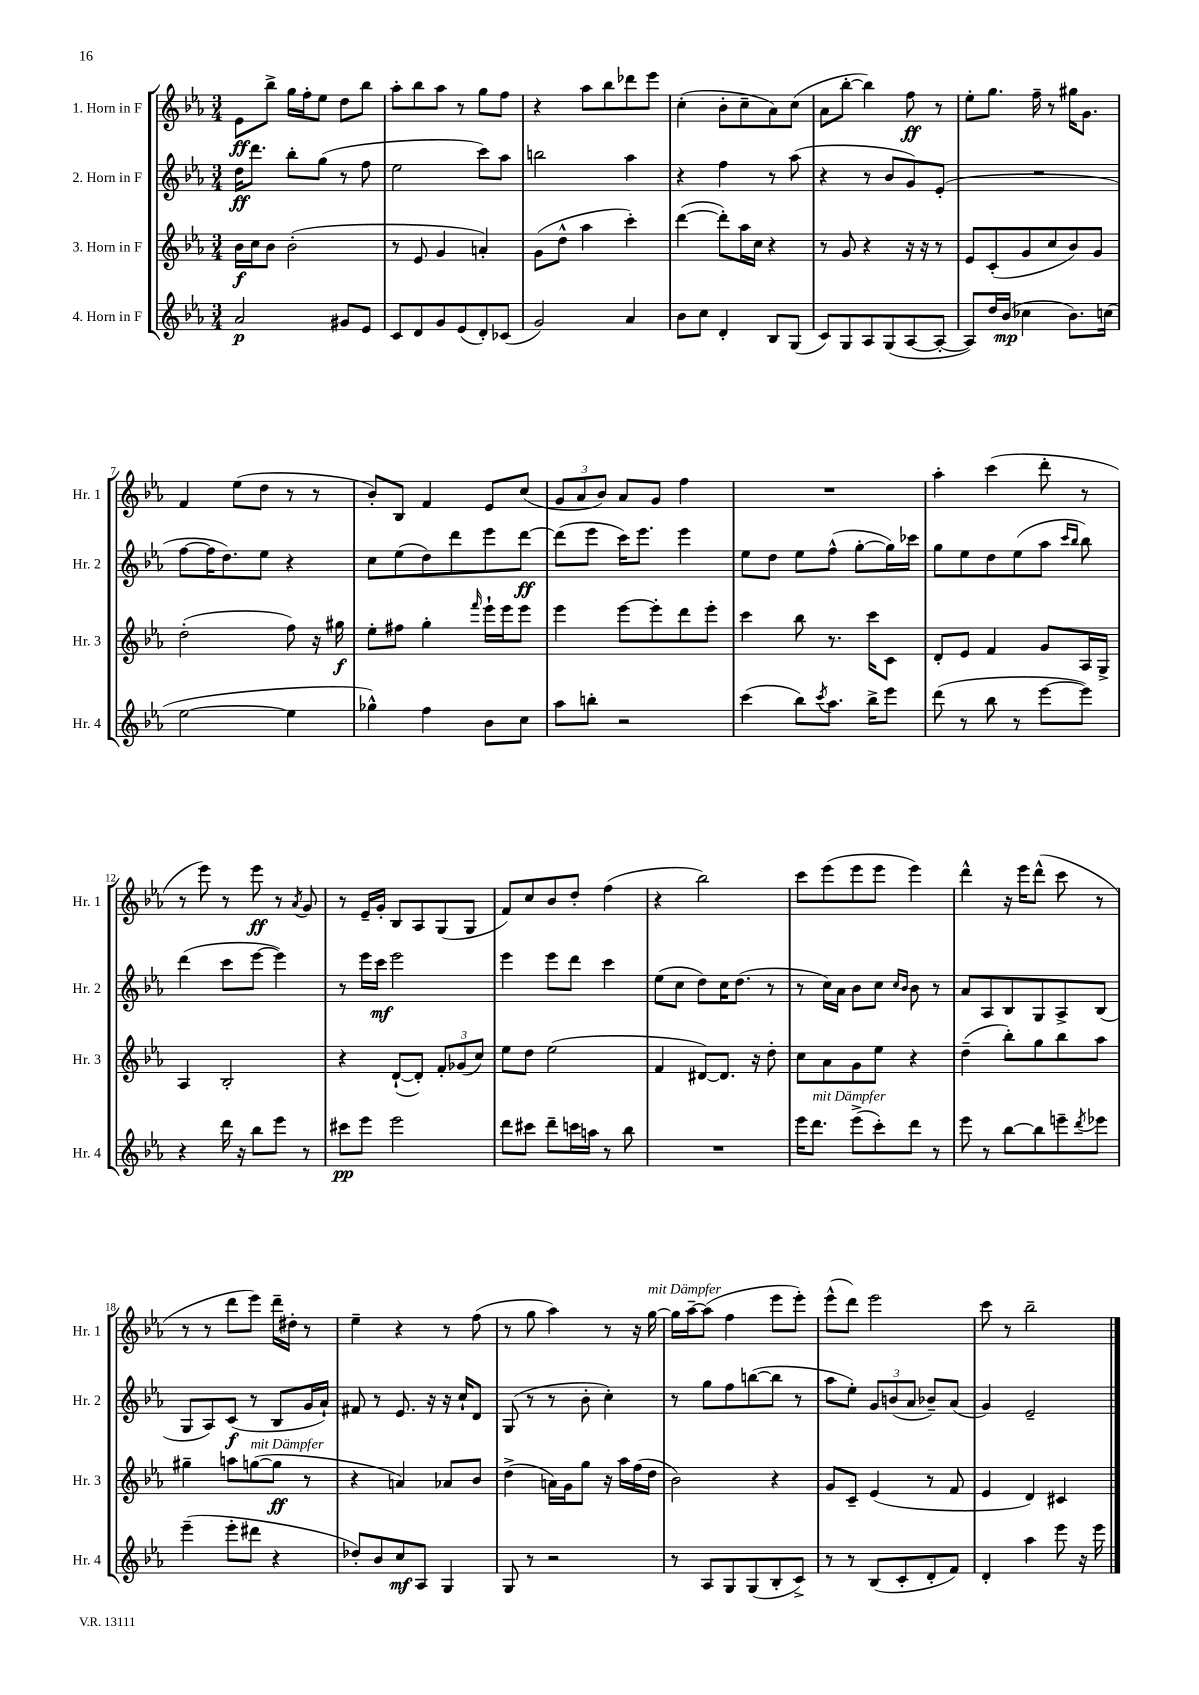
<<
\new StaffGroup <<
\new Staff = "s0" \with { instrumentName = "1. Horn in F" shortInstrumentName = "Hr. 1" } {
    \clef treble \key ees \major \numericTimeSignature \time 3/4
    ees'8\ff bes''8-> g''16 f''16-. ees''8 d''8 bes''8 |
    aes''8-. bes''8 aes''8 r8 g''8 f''8 |
    r4 aes''8 bes''8 des'''8 ees'''8 |
    c''4-.( bes'8-. c''8-- aes'8) c''8( |
    aes'8 bes''8~-. bes''4) f''8\ff r8 |
    ees''8-. g''8. f''16-- r8 gis''16 g'8. |
    f'4 ees''8( d''8 r8 r8 |
    bes'8-.) bes8 f'4 ees'8 c''8( |
    \tuplet 3/2 { g'8 aes'8 bes'8) } aes'8 g'8 f''4 |
    R2. |
    aes''4-. c'''4( d'''8-. r8 |
    r8 ees'''8) r8 ees'''8\ff r8 \acciaccatura { aes'8 } g'8 |
    r8 ees'16-- g'16-. bes8 aes8 g8( g8 |
    f'8) c''8 bes'8 d''8-. f''4( |
    r4 bes''2) |
    c'''8 ees'''8( ees'''8 ees'''8 ees'''4) |
    d'''4-^ r16 ees'''16 d'''8-^( c'''8 r8 |
    r8 r8 d'''8 ees'''8) d'''16-- dis''16-. r8 |
    ees''4-- r4 r8 f''8( |
    r8 g''8 aes''4) r8 r16 g''16~^\markup { \italic "mit Dämpfer" } |
    g''16 aes''16~-- aes''8( f''4 ees'''8 ees'''8-.) |
    ees'''8-^( d'''8) ees'''2 |
    c'''8 r8 bes''2-- \bar "|." |
}
\new Staff = "s1" \with { instrumentName = "2. Horn in F" shortInstrumentName = "Hr. 2" } {
    \clef treble \key ees \major \numericTimeSignature \time 3/4
    d''16\ff d'''8. bes''8-. g''8( r8 f''8 |
    ees''2 c'''8) aes''8 |
    b''2 aes''4 |
    r4 f''4 r8 aes''8( |
    r4 r8 bes'8 g'8) ees'8-.( |
    R2. |
    f''8~ f''16 d''8.) ees''8 r4 |
    c''8 ees''8( d''8) d'''8 ees'''8 d'''8~\ff |
    d'''8( ees'''8 c'''16) ees'''8. ees'''4 |
    ees''8 d''8 ees''8 f''8-^( g''8~-. g''16) ces'''16 |
    g''8 ees''8 d''8 ees''8( aes''8 \grace { c'''16 bes''16 } bes''8) |
    d'''4( c'''8 ees'''8~ ees'''4) |
    r8 ees'''16 c'''16\mf ees'''2 |
    ees'''4 ees'''8 d'''8 c'''4 |
    ees''8( c''8 d''8) c''16 d''8.( r8 |
    r8 c''16) aes'16 bes'8 c''8 \grace { c''16 bes'16 } bes'8 r8 |
    aes'8 aes8 bes8 g8 aes8-> bes8( |
    g8 aes8) c'8\f( r8 bes8 g'16 aes'16-!) |
    fis'8 r8 ees'8. r16 r16 c''16-! d'8 |
    g8( r8 r8 bes'8-. c''4-.) |
    r8 g''8 f''8 b''8~( b''8 r8 |
    aes''8 ees''8-.) \tuplet 3/2 { g'8 b'8( aes'8 } bes'8--) aes'8( |
    g'4) ees'2-- \bar "|." |
}
\new Staff = "s2" \with { instrumentName = "3. Horn in F" shortInstrumentName = "Hr. 3" } {
    \clef treble \key ees \major \numericTimeSignature \time 3/4
    bes'16\f c''16 bes'8 bes'2-.( |
    r8 ees'8 g'4 a'4-.) |
    g'8( d''8-^ aes''4 c'''4-.) |
    d'''4~( d'''8-.) aes''16 c''16 r4 |
    r8 g'8 r4 r16 r16 r8 |
    ees'8 c'8-.( g'8 c''8 bes'8) g'8 |
    d''2-.( f''8) r16 gis''16\f |
    ees''8-. fis''8 g''4-. \grace { f'''16 } ees'''16-! ees'''16 ees'''8 |
    ees'''4 ees'''8~ ees'''8-. d'''8 ees'''8-. |
    c'''4 bes''8 r8. c'''16 c'8 |
    d'8-. ees'8 f'4 g'8 aes16 g16-> |
    aes4 bes2-. |
    r4 d'8~-!( d'8-.) \tuplet 3/2 { f'8-. ges'8( c''8) } |
    ees''8 d''8 ees''2( |
    f'4 dis'8~) dis'8. r16 d''8-. |
    c''8 aes'8 g'8 ees''8 r4 |
    d''4--( bes''8-.) g''8 bes''8 aes''8 |
    gis''4-- a''8 g''8~^\markup { \italic "mit Dämpfer" }( g''8\ff r8 |
    r4 a'4) aes'8 bes'8 |
    d''4->( a'16) g'16 g''8 r16 aes''16 f''16( d''16 |
    bes'2) r4 |
    g'8 c'8-- ees'4( r8 f'8 |
    ees'4 d'4) cis'4 \bar "|." |
}
\new Staff = "s3" \with { instrumentName = "4. Horn in F" shortInstrumentName = "Hr. 4" } {
    \clef treble \key ees \major \numericTimeSignature \time 3/4
    aes'2\p gis'8 ees'8 |
    c'8 d'8 g'8 ees'8( d'8-.) ces'8( |
    g'2) aes'4 |
    bes'8 c''8 d'4-. bes8 g8( |
    c'8) g8 aes8 g8( aes8~ aes8~-. |
    aes8) d''16 bes'16\mp( ces''4 bes'8.) c''16( |
    ees''2~ ees''4 |
    ges''4-^) f''4 bes'8 c''8 |
    aes''8 b''8-. r2 |
    c'''4( bes''8) \acciaccatura { c'''8 } aes''8. bes''16-> ees'''8 |
    d'''8( r8 bes''8 r8 ees'''8~ ees'''8) |
    r4 d'''16 r16 bes''8 ees'''8 r8 |
    cis'''8\pp ees'''8 ees'''2 |
    d'''8 cis'''8 d'''8-- c'''16 a''16 r8 bes''8 |
    R2. |
    ees'''16 d'''8.^\markup { \italic "mit Dämpfer" } ees'''8->( c'''8-.) d'''8 r8 |
    ees'''8 r8 bes''8~ bes''8 e'''8-- \acciaccatura { d'''8 } ees'''8 |
    ees'''4--( ees'''8-. dis'''8 r4 |
    des''8-.) bes'8 c''8\mf aes8 g4 |
    g8 r8 r2 |
    r8 aes8 g8 g8( bes8-. c'8->) |
    r8 r8 bes8( c'8-. d'8-. f'8) |
    d'4-. aes''4 ees'''8 r16 ees'''16 \bar "|." |
}
>>
>>
